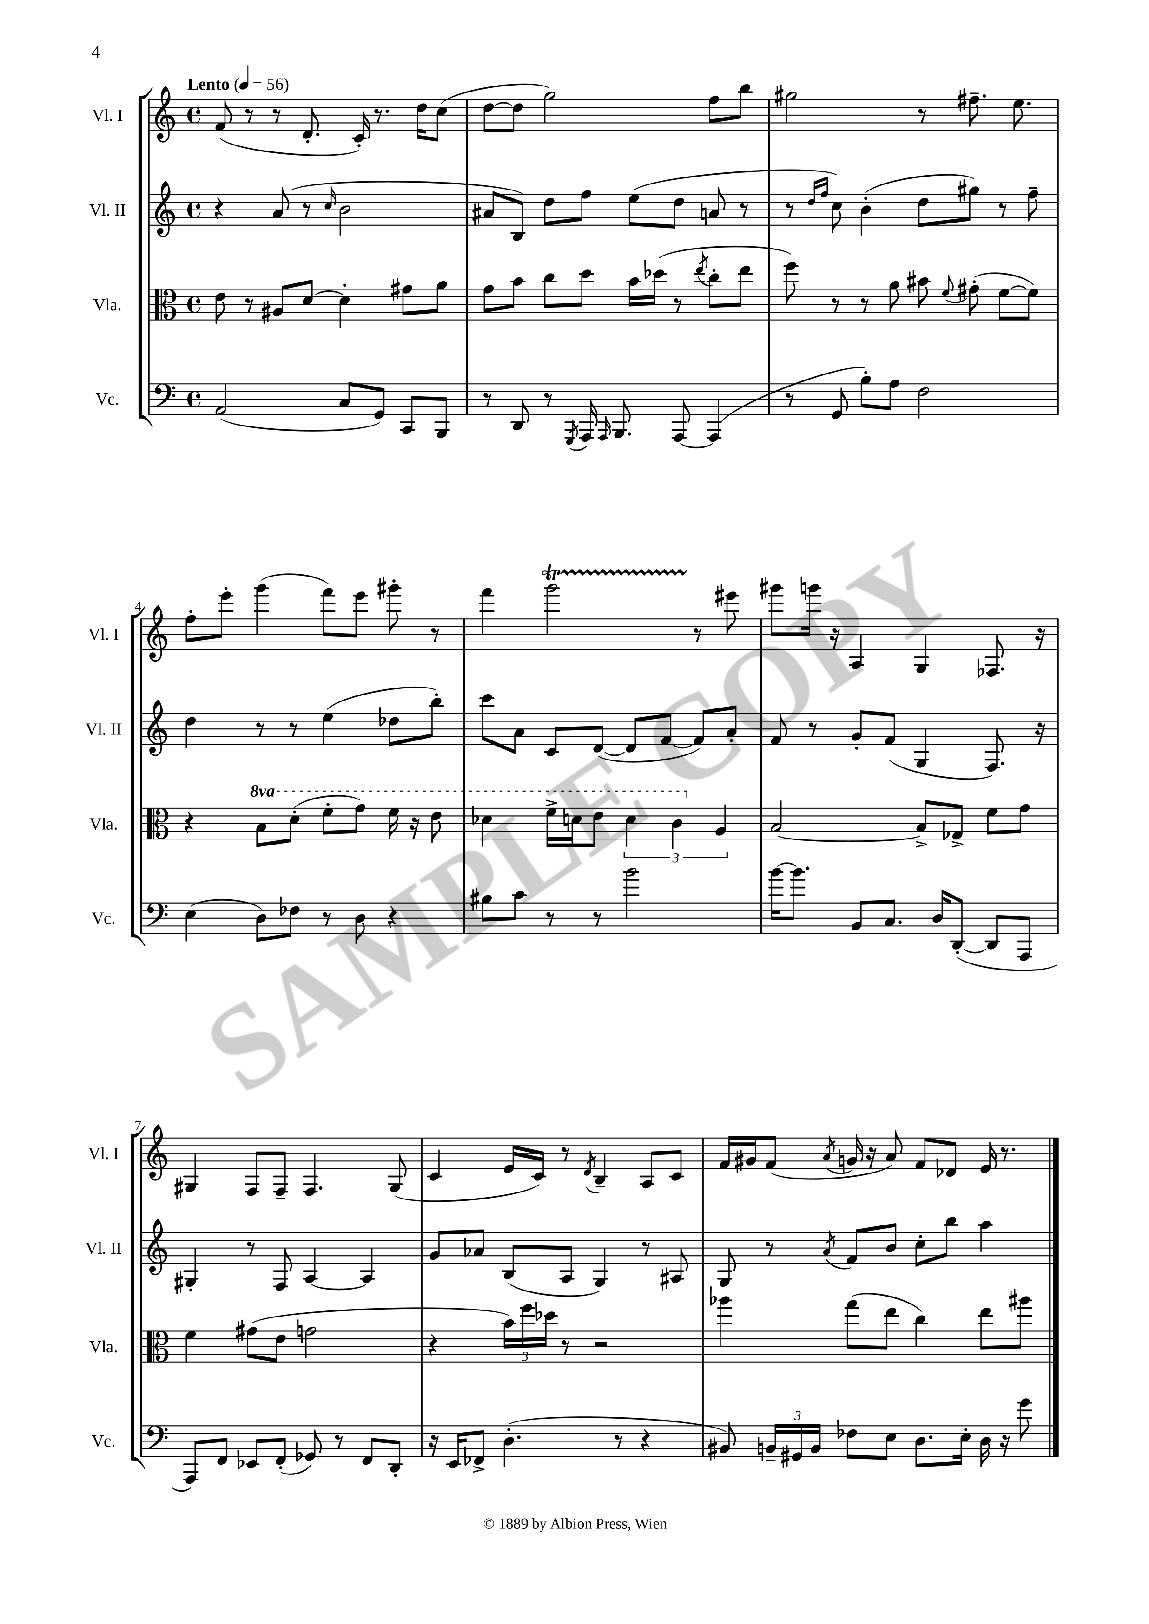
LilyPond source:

<<
\new StaffGroup <<
\new Staff = "s0" \with { instrumentName = "Vl. I" shortInstrumentName = "Vl. I" } {
    \clef treble \key c \major \defaultTimeSignature \time 4/4 \tempo "Lento" 4 = 56
    \autoBeamOff f'8( r8 r8 d'8.-. c'16-.) r8. d''16[ c''8]( |
    d''8[~ d''8] g''2) f''8[ b''8] |
    gis''2 r8 fis''8.-- e''8. |
    f''8[-. e'''8]-. g'''4( f'''8[) e'''8] gis'''8-. r8 |
    f'''4 g'''2\startTrillSpan r8\stopTrillSpan eis'''8 |
    gis'''8[ g'''16] r16 a4 g4 fes8. r16 |
    gis4 f8[ f8]-- f4. gis8( |
    c'4 e'16[ c'16]) r8 \acciaccatura { d'8 } b4-- a8[ c'8] |
    f'16[ gis'16 f'8]( \acciaccatura { a'8 } g'16 r16 a'8) f'8[ des'8] e'16 r8. \bar "|." |
}
\new Staff = "s1" \with { instrumentName = "Vl. II" shortInstrumentName = "Vl. II" } {
    \clef treble \key c \major \defaultTimeSignature \time 4/4
    \autoBeamOff r4 a'8( r8 \grace { c''16 } b'2 |
    ais'8[ b8]) d''8[ f''8] e''8[( d''8] a'8 r8 |
    r8 \grace { d''16[ f''16] } c''8) b'4-.( d''8[ gis''8]) r8 f''8-- |
    d''4 r8 r8 e''4( des''8[ b''8]-.) |
    c'''8[ a'8] c'8[ d'8]~( d'8[ f'8]~ f'8[) a'8]-. |
    f'8 r8 g'8[-. f'8]( g4 f8.) r16 |
    gis4-. r8 f8 a4~ a4 |
    g'8[ aes'8] b8[( a8] g4) r8 ais8 |
    g8 r8 \acciaccatura { a'8 } f'8[ b'8] c''8[-. b''8] a''4 \bar "|." |
}
\new Staff = "s2" \with { instrumentName = "Vla." shortInstrumentName = "Vla." } {
    \clef alto \key c \major \defaultTimeSignature \time 4/4 \set Staff.ottavationMarkups = #ottavation-simple-ordinals
    \autoBeamOff e'8 r8 ais8[ d'8]~ d'4-. gis'8[ a'8] |
    g'8[ b'8] c''8[ d''8] b'16[ des''16]( r8 \acciaccatura { e''8 } c''8[-. e''8] |
    f''8) r8 r8 a'8 bis'8 \appoggiatura { f'8 } gis'8-.( f'8[~ f'8]) |
    r4 \ottava #1 b'8[ d''8]-.( f''8[-. g''8]) f''16 r16 e''8 |
    des''4 f''16[-> d''16 e''8] \tuplet 3/2 { d''4 c''4 \ottava #0 a4 } |
    b2~ b8[-> ges8]-> f'8[ g'8] |
    f'4 gis'8[( e'8] g'2 |
    r4 \tuplet 3/2 { b'16[) f''16 des''16] } r8 r2 |
    aes''4 g''8[( e''8] c''4) e''8[ ais''8] \bar "|." |
}
\new Staff = "s3" \with { instrumentName = "Vc." shortInstrumentName = "Vc." } {
    \clef bass \key c \major \defaultTimeSignature \time 4/4
    \autoBeamOff a,2( c8[ g,8]) c,8[ b,,8] |
    r8 d,8 r8 \acciaccatura { g,,8 } a,,16 \grace { a,,16 } b,,8. a,,8~ a,,4( |
    r8 g,8 b8[-.) a8] f2 |
    e4( d8[) fes8] r8 d8 r4 |
    bis8[ c'8] r8 r8 b'2 |
    b'16[~ b'8.] b,8[ c8.] d16[ d,8]~-.( d,8[ a,,8] |
    a,,8[) f,8] ees,8[ f,8]-.( ges,8) r8 f,8[ d,8]-. |
    r16 e,16[ fes,8]-> d4.-.( r8 r4 |
    bis,8) \tuplet 3/2 { b,16[-- gis,16 b,16] } fes8[ e8] d8.[ e16]-. d16 r16 g'8 \bar "|." |
}
>>
>>
